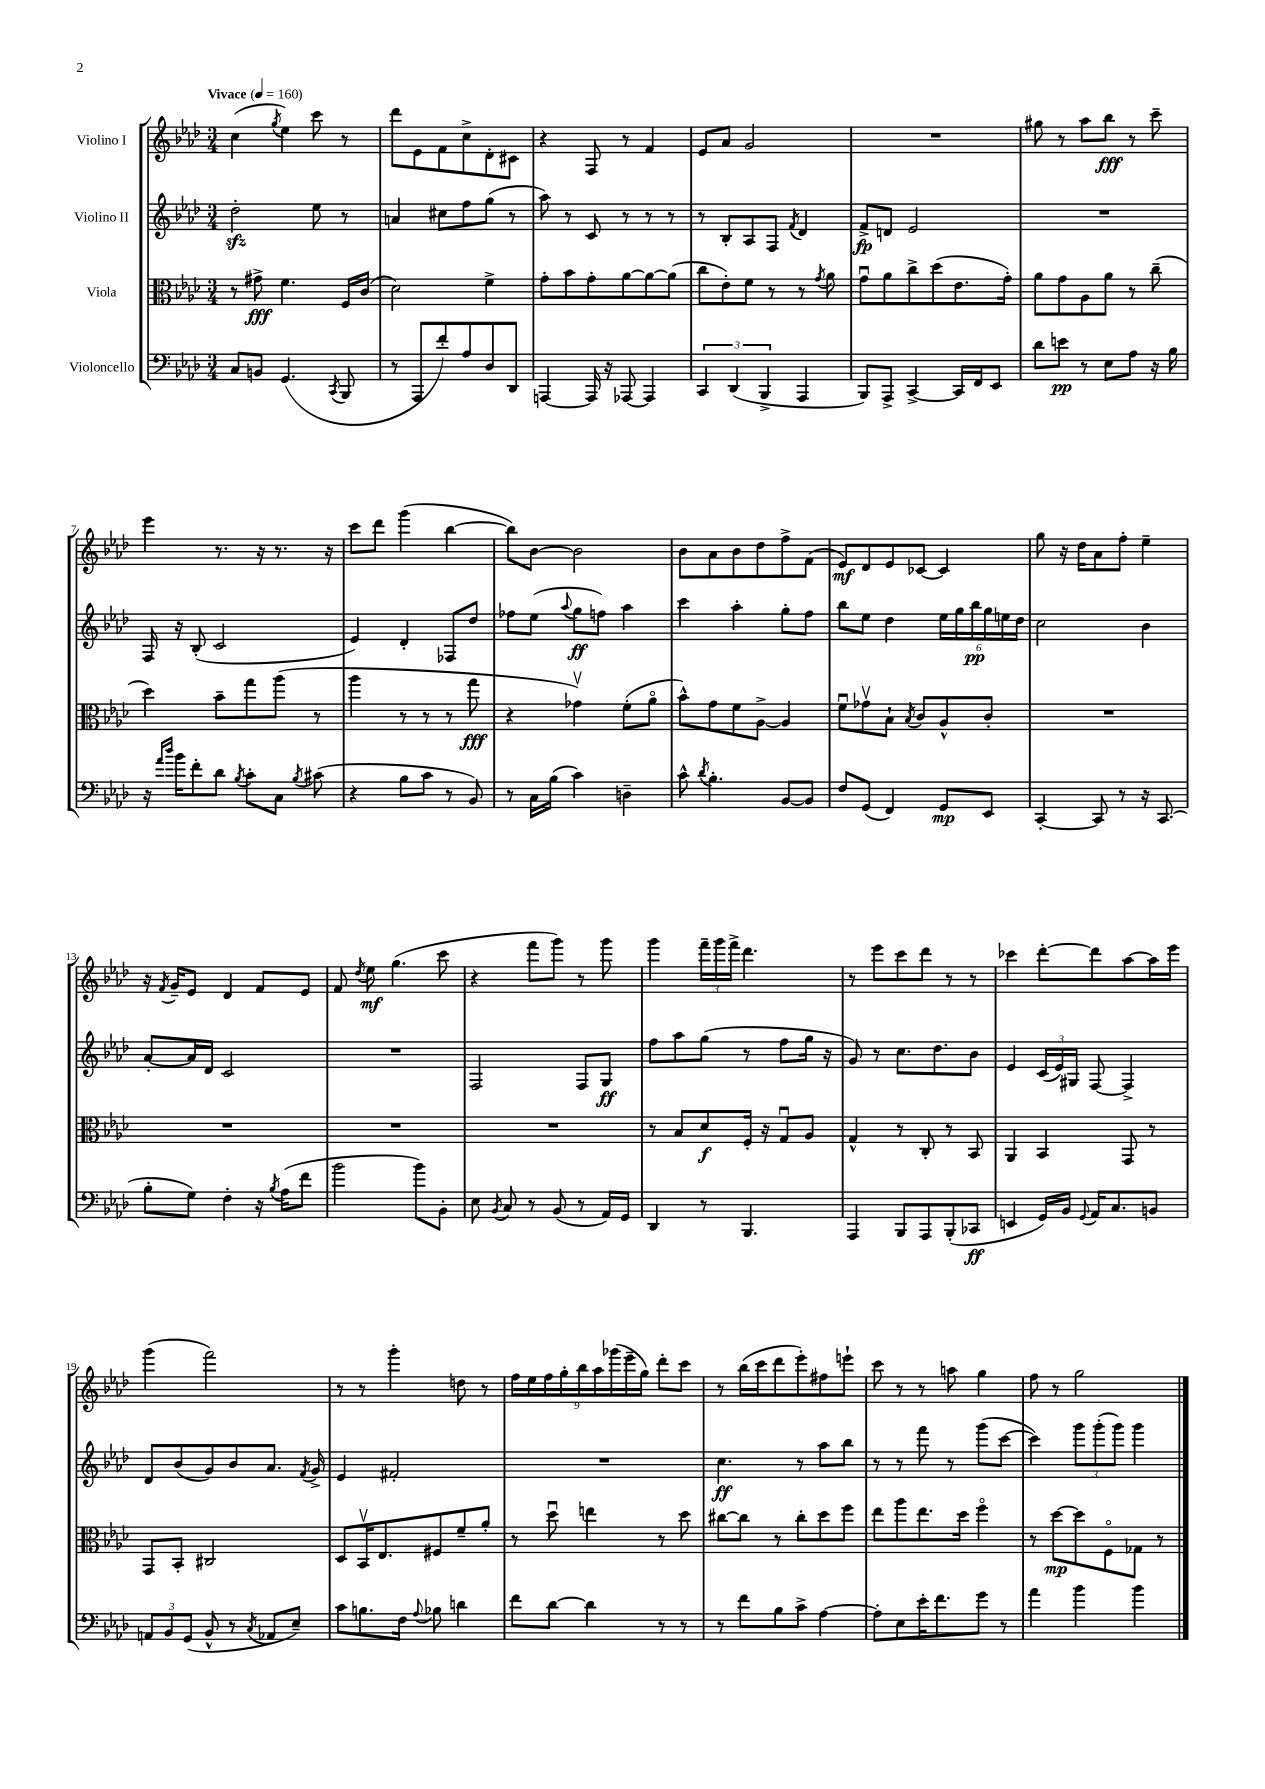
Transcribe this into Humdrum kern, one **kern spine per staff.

**kern	**kern	**kern	**kern
*staff4	*staff3	*staff2	*staff1
*clefF4	*clefC3	*clefG2	*clefG2
*k[b-e-a-d-]	*k[b-e-a-d-]	*k[b-e-a-d-]	*k[b-e-a-d-]
*M3/4	*M3/4	*M3/4	*M3/4
*MM160	*MM160	*MM160	*MM160
8C	8r	2dd-'	(4cc
8BB	8g#^	.	.
.	.	.	8qgg
(4.GG	4.f	.	4ee-)
.	.	8ee-	8ccc
8qCC	.	.	.
8BBB-	16F	8r	8r
.	(16c	.	.
=	=	=	=
8r	2d-)	4a	8ddd-
8AAA-	.	.	8e-
8f')	.	8cc#	8f
8A-	.	8ff	8cc^
8D-	4f^	(8gg	8d-'
8DD-	.	8r	8c#
=	=	=	=
[4AAA	8g'	8aa-)	4r
.	8b-	8r	.
16AAA]	8g'	8c	8F
16r	.	.	.
[8AAA-	[8a-	8r	8r
4AAA-]	8a-_	8r	4f
.	(8a-]	8r	.
=	=	=	=
6CC	8cc	8r	8e-
.	8e-')	8B-'	8a-
(6DD-	.	.	.
.	8f	8A-	2g
6BBB-^	.	.	.
.	8r	8F	.
.	.	8qf	.
4AAA-	8r	4d-	.
.	8qg	.	.
.	8a-	.	.
=	=	=	=
8BBB-)	8gu	8f^	2.r
8AAA-^	8a-	8d	.
[4CC^	8cc^	2e-	.
.	(8dd-	.	.
16CC]	8.e-	.	.
16FF	.	.	.
8EE-	.	.	.
.	16g')	.	.
=	=	=	=
8d-	8a-	2.r	8gg#
8e	8g	.	8r
8r	8A-	.	8aa-
8E-	8a-	.	8bb-
8A-	8r	.	8r
16r	(8cc~	.	8ccc~
16B-	.	.	.
=	=	=	=
16r	4dd-)	16F	4eee-
16qqa-	.	.	.
16qqdd-	.	.	.
16b-	.	16r	.
8f'	.	(8B-'	.
8d-	8b-~	2c	8.r
8qB-	.	.	.
8c'	8gg	.	.
.	.	.	16r
8C	(8aa-	.	8.r
8qB-	.	.	.
(8c#	8r	.	.
.	.	.	16r
=	=	=	=
4r	4aa-	4e-)	8ccc
.	.	.	8ddd-
8B-	8r	4d-'	(4ggg
8c	8r	.	.
8r	8r	8F-	[4bb-
8BB-)	8gg	8dd-	.
=	=	=	=
8r	4r	8ff-	8bb-])
16C	.	(8ee-	[8b-
(16B-	.	.	.
.	.	8qqaa-	.
4c)	4g-v)	8gg	2b-]
.	.	8ff)	.
4D~	(8f'	4aa-	.
.	8a-o	.	.
=	=	=	=
8c^^	8b-^^)	4ccc	8b-
8qd-	.	.	.
4.B-'	8g	.	8a-
.	8f	4aa-'	8b-
.	[8A-^	.	8dd-
[8BB-	4A-]	8gg'	8ff^
8BB-]	.	8ff	(8f
=	=	=	=
8F	8fu	8bb-	8e-)
(8GG	8g-v	8ee-	8d-
4FF)	8B-`	4dd-	8e-
.	8qB-	.	.
.	8c	.	[8c-
8GG	8A-^^	24ee-	4c-]
.	.	24gg	.
.	.	24bb-	.
8EE-	8c'	24gg	.
.	.	24ee	.
.	.	24dd-	.
=	=	=	=
[4CC'	2.r	2cc	8gg
.	.	.	16r
.	.	.	16dd-
8CC]	.	.	8a-
8r	.	.	8ff'
16r	.	4b-	4ee-~
(8.CC	.	.	.
=	=	=	=
8B-'	2.r	[8a-'	16r
.	.	.	8qf
.	.	.	16g~
8G)	.	16a-]	8e-
.	.	16d-	.
4F'	.	2c	4d-
16r	.	.	8f
8qB-	.	.	.
(16A-	.	.	.
8f	.	.	8e-
=	=	=	=
2b-	2.r	2.r	8f
.	.	.	8qdd-
.	.	.	8ee-
.	.	.	(4.gg
8b-)	.	.	.
8BB-'	.	.	8ccc
=	=	=	=
8E-	2.r	2F	4r
8qBB-	.	.	.
8C	.	.	.
8r	.	.	8fff
(8BB-	.	.	8ggg)
8r	.	8F	8r
16AA-)	.	8G	8ggg
16GG	.	.	.
=	=	=	=
4DD-	8r	8ff	4ggg
.	8B-	8aa-	.
8r	8d-	(8gg	24fff~
.	.	.	24ggg
.	.	.	24fff^
4.BBB-	16F'	8r	4.ddd-
.	16r	.	.
.	8Gu	8ff	.
.	8A-	16gg	.
.	.	16r	.
=	=	=	=
4AAA-	4G^^	8g)	8r
.	.	8r	8eee-
8BBB-	8r	8.cc	8ccc
8AAA-	8C'	.	8ddd-
.	.	8.dd-	.
(8BBB-'	8r	.	8r
8CC-	8BB-	8b-	8r
=	=	=	=
4EE	4AA-	4e-	4ccc-
16GG)	4BB-	(24c	[8ddd-'
.	.	24e-)	.
16BB-	.	.	.
.	.	24G#	.
8qqGG	.	.	.
16AA-	.	[8F	8ddd-]
8.C	.	.	.
.	8GG	4F^]	[8aa-
8BB	8r	.	16aa-]
.	.	.	16eee-
=	=	=	=
12AA	8GG	8d-	(4ggg
12BB-	.	.	.
.	8BB-'	(8b-	.
(12GG	.	.	.
8BB-^^	2C#	8g)	2fff)
8r	.	8b-	.
8qC	.	.	.
8AA-	.	8.a-	.
8E-~)	.	.	.
.	.	8qf	.
.	.	16g^	.
=	=	=	=
8c	8D-	4e-	8r
8.B	16BB-v	.	8r
.	8.E-	.	.
.	.	2f#'	4ggg'
16F	.	.	.
8qqA-	.	.	.
8B-	8F#	.	.
4d	8f~	.	8dd
.	8a-'	.	8r
=	=	=	=
8f	8r	2.r	18ff
.	.	.	18ee-
.	.	.	18ff
[8d-	8dd-u	.	.
.	.	.	18gg'
.	.	.	18bb-
4d-]	4ee	.	.
.	.	.	18aa-
.	.	.	(18ggg-
.	.	.	18eee-~
.	.	.	18gg)
8r	8r	.	8ddd-'
8r	8dd-	.	8ccc
=	=	=	=
8r	[8cc#	4.cc	8r
8f	8cc#]	.	(16bb-
.	.	.	16ccc
8B-	8r	.	8ddd-
8c^	8cc#'	8r	8eee-')
[4A-	8dd-	8aa-	8ff#
.	8ff	8bb-	8eee`
=	=	=	=
8A-']	8ee-	8r	8ccc
8E-	8aa-	8r	8r
16e-'	8.ee-	8fff	8r
8.f	.	.	.
.	.	8r	8aa
.	16dd-	.	.
8g	4ffo	(8ggg	4gg
8r	.	[8ccc	.
=	=	=	=
4a-	8r	4ccc])	8ff
.	[8dd-	.	8r
4b-	8dd-]	12ggg	2gg
.	.	(12ggg'	.
.	8Fo	.	.
.	.	12ggg)	.
4b-	8G-	4ggg	.
.	8r	.	.
==	==	==	==
*-	*-	*-	*-
